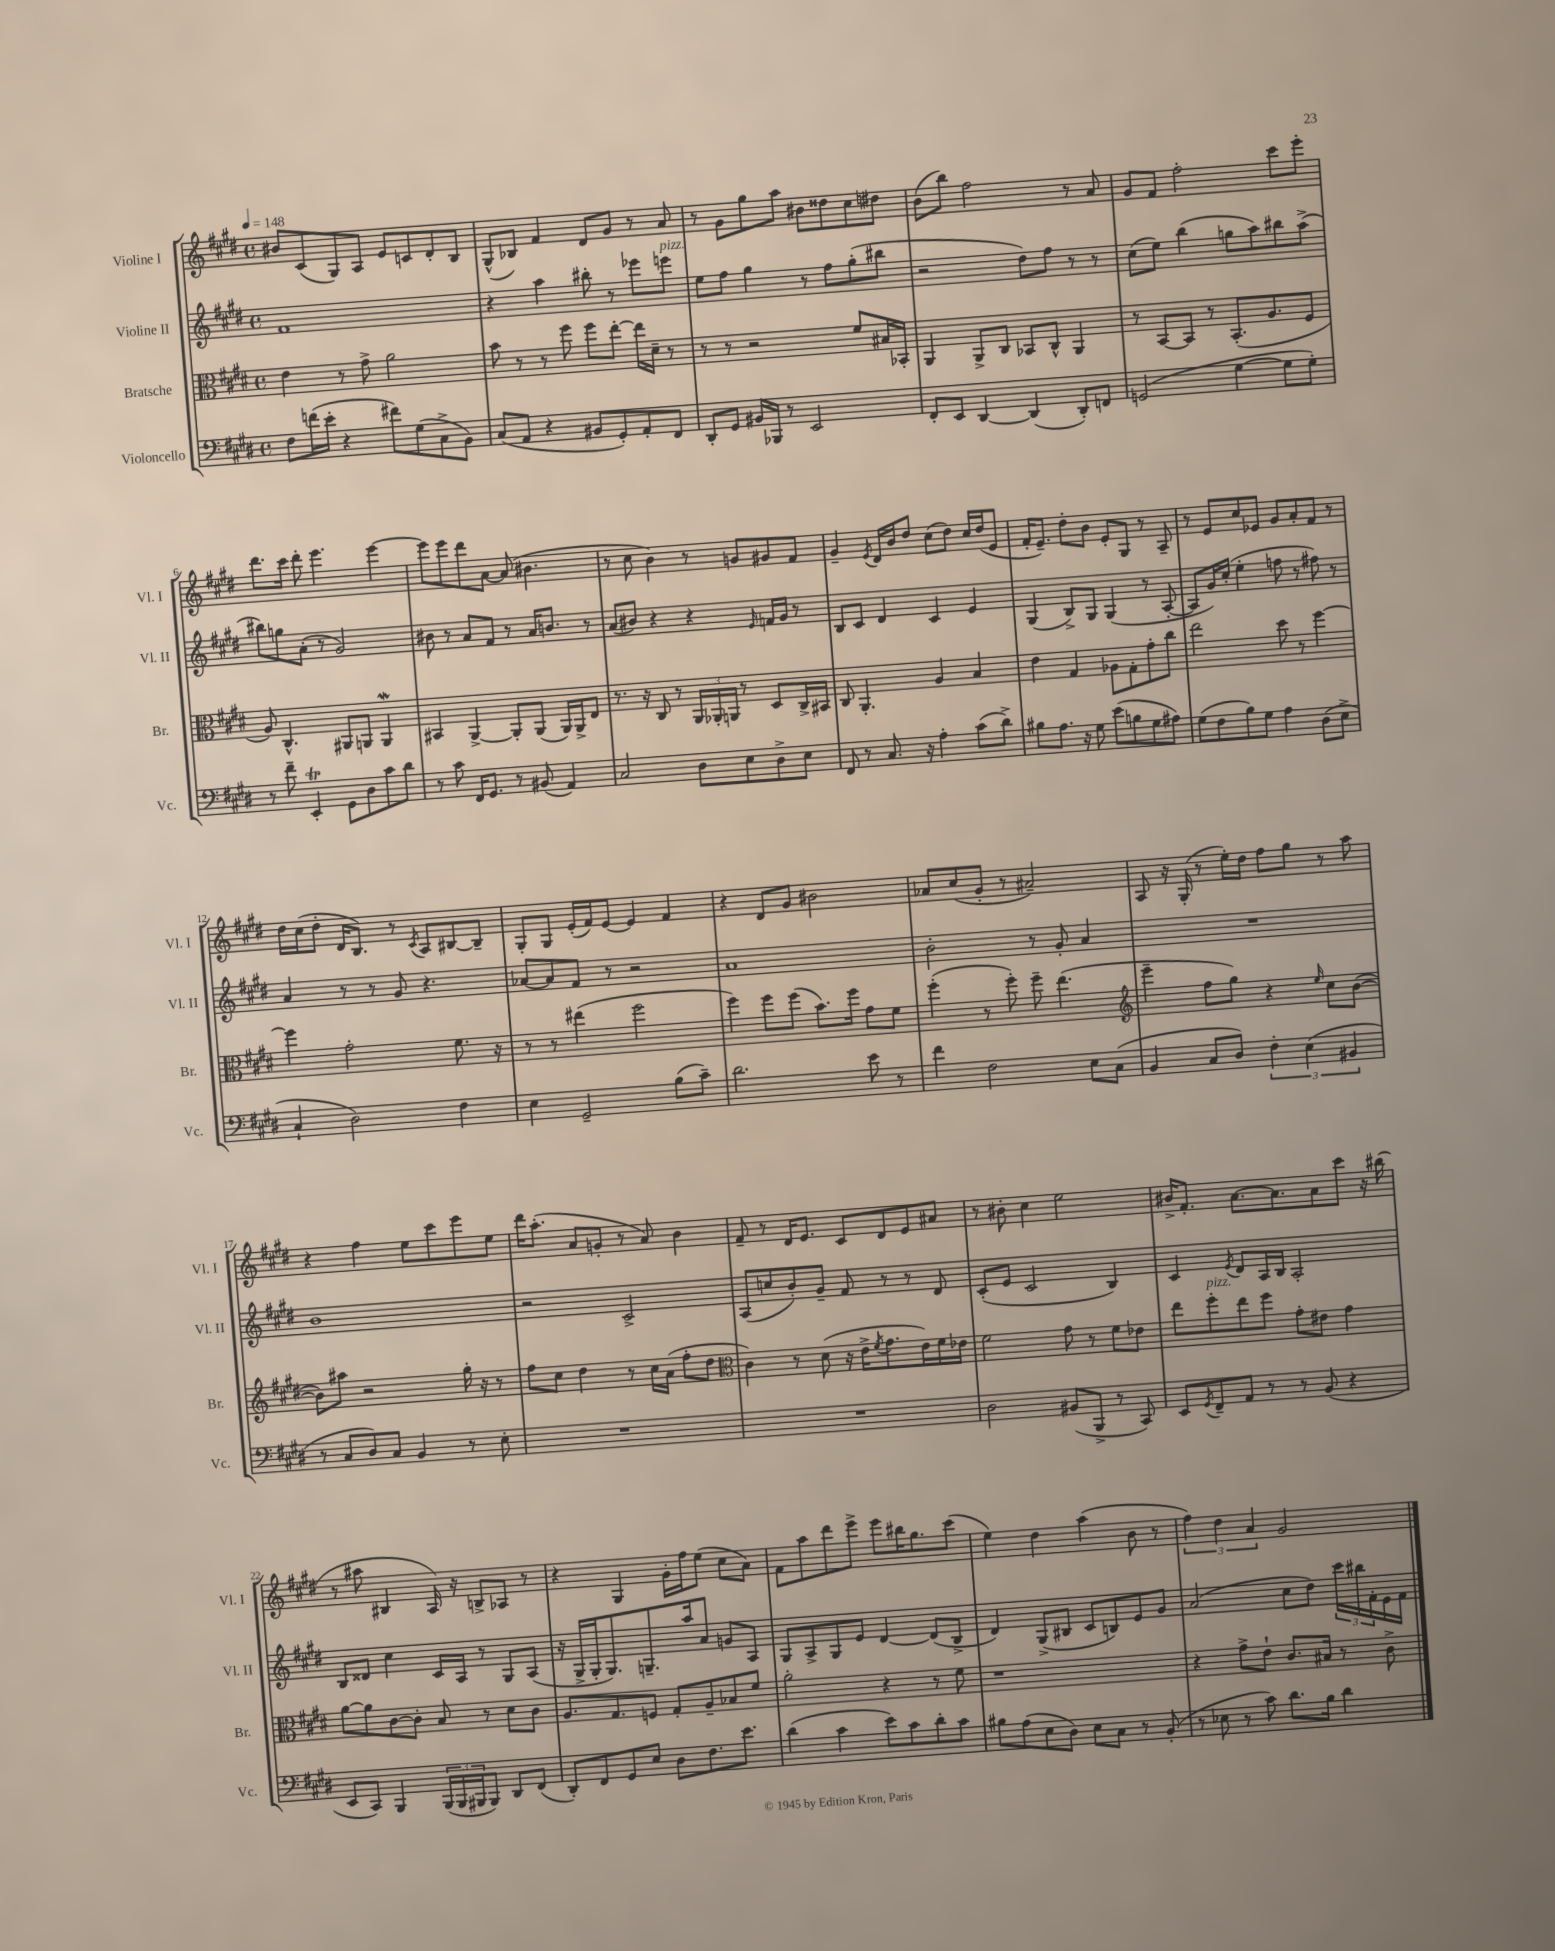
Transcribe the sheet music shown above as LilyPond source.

<<
\new StaffGroup <<
\new Staff = "s0" \with { instrumentName = "Violine I" shortInstrumentName = "Vl. I" } {
    \clef treble \key e \major \defaultTimeSignature \time 4/4 \tempo 4 = 148
    bis'8 cis'8( gis8) a8 e'8 c'8 dis'8-. b8 |
    gis8-^( bes8) fis'4 dis'8 gis'8 r8 a'8 |
    r8 gis'8 gis''8 a''8 bis'8 disis''8 cis''8 dis''8 |
    b'8( b''8) fis''2 r8 a'8 |
    gis'8 fis'8 fis''2-. cis'''8 e'''8-. |
    dis'''8. cis'''16 dis'''8-. e'''4. e'''4~ |
    e'''8 e'''8 dis'''8 a'8~ a'8( bis'4. |
    r8 cis''8 b'4) r8 g'8 gis'8 fis'8 |
    gis'4-- \acciaccatura { e'8 } dis'16 b'16 dis''8 cis''8( dis''8) cis''16 dis''16( e'8 |
    fis'16-. e'8.--) dis''8-. b'8 e'8-. gis8 r8 a8-- |
    r8 e'8 cis''8 ees'8 gis'8 a'8-. fis'8 r8 |
    dis''16 cis''16( dis''8-. dis'16 b8.) r8 \acciaccatura { cis'8 } a8 bis8~ bis8-- |
    gis8-. gis8 e'16-.( fis'16) e'8~ e'4 fis'4 |
    r4 dis'8 gis'8 bis'2 |
    aes'8 cis''8( gis'8-. r8 ais'2--) |
    a8 r16 gis16-.( r8 e''16-.) dis''16 fis''8 gis''8 r8 a''8 |
    r4 fis''4 e''8 cis'''8 e'''8 e''8 |
    dis'''16 a''8.-.( a'8 g'8-. r8 a'8) b'4 |
    fis'8-- r8 dis'16 e'8. cis'8 dis'8 e'8 ais'8 |
    r8 bis'8-. cis''4 e''2 |
    bis'16-> fis'8.-. a'8.~ a'8. a'8 cis'''8 r16 bis''16( |
    r8 ais''8 bis4 a16) r16 b8-> aes8 r8 |
    r4 gis4 gis'16-. fis''16 e''8( cis''8 a'8) |
    fis'8 a''8 dis'''8 e'''8-> e'''8 bis''16 gis''8. cis'''8( |
    e''4) dis''4 a''4( b'8 r8 |
    \tuplet 3/2 { fis''4) dis''4 a'4 } gis'2 \bar "|." |
}
\new Staff = "s1" \with { instrumentName = "Violine II" shortInstrumentName = "Vl. II" } {
    \clef treble \key e \major \defaultTimeSignature \time 4/4
    fis'1 |
    r4 a''4 bis''8-. r8 ees'''8 e'''8^\markup { \italic "pizz." } |
    e''8 fis''8 gis''4 r8 fis''8 gis''8-.( bis''8 |
    r2 dis''8) fis''8 r8 r8 |
    cis''8( e''8) b''4( g''8 a''8) bis''8 a''8->( |
    bis''8) g''8 a'8-.( r8 gis'2) |
    bis'8 r8 a'8 fis'8 r8 a'16 b'8. r8 |
    a'8( bis'8) r4 r4 \grace { e'16 } f'16 gis'16 r8 |
    b8 cis'8 dis'4 cis'4 e'4 |
    gis4( b8->) gis8 gis4( r8 a8~-. |
    a8 gis'16) cis''16-.( e''4-. f''8 r8 fis''8) r8 |
    a'4 r8 r8 gis'8 r4. |
    aes'8~ aes'8 fis'8 r8 r2 |
    a'1 |
    b'2-. r8 gis'8-. a'4 |
    R1 |
    b'1 |
    r2 cis'2-> |
    a8( c''8 b'8-.) gis'8-- fis'8 r8 r8 dis'8 |
    cis'8-.( e'8 cis'2 b4) |
    cis'4 \acciaccatura { e'8 } dis'8 a16 b16 a2-. |
    b8 disis'8 cis''4 cis'16 a16 r8 gis8 a8( |
    r16 gis16-> gis16-. gis8.) g8.-- a''16 a'8 g'8 a8 |
    gis8 a8-> gis8 e'8 dis'4~ dis'8( b8-> |
    dis'4) gis8->( bis8 cis'8 b8) e'8 gis'8 |
    a'2( cis''8 dis''8) \tuplet 3/2 { cis'''16 bis''16 fis'16-. } e'16 fis'16 \bar "|." |
}
\new Staff = "s2" \with { instrumentName = "Bratsche" shortInstrumentName = "Br." } {
    \clef alto \key e \major \defaultTimeSignature \time 4/4
    e'4 r8 gis'8-> a'2 |
    b'8 r8 r8 fis''8 fis''8 e''8~-. e''16 dis'16-- r8 |
    r8 r8 r2 fis'8 bis16 bes,16-. |
    a,4 a,8-> cis8 bes,8 cis8-^ a,4 |
    r8 b,8~ b,8 r8 b,8.-.( a8. fis8 |
    a8) cis4.-^ ais,8 a,8 a,4\mordent |
    bis,4 a,4~-> a,8-. a,8( a,16) a,16-> e8 |
    r8. r16 cis8 r8 \tuplet 3/2 { a,16 aes,16-. a,16 } r8 dis8 cis16-> bis,16 |
    cis8 a,4.-. a4 b4 |
    e'4 gis4 aes8 gis8-. gis'8-. cis''8 |
    e''2 dis''8 r8 fis''4~ |
    fis''4 gis'2-. fis'8. r16 |
    r8 r8 eis''4( fis''2 |
    fis''4) fis''8 fis''8( b'8.) fis''16 gis'8 fis'8 |
    fis''4-.( r8 fis''8-.) fis''8-- e''4.( |
    \clef treble e'''4-- fis''8 gis''8) r4 \grace { e''16 } cis''8 b'8~( |
    b'8) ais''8 r2 gis''16-. r16 r8 |
    fis''8 cis''8 dis''4 r8 cis''16 a'16( fis''8-. dis''8 |
    \clef alto cis'4) r8 dis'8( r16 e'16-> \acciaccatura { fis'8 } gis'8. e'16) fis'16 ees'16 |
    fis'2 gis'8 r8 fis'8 ees'8 |
    e''8 fis''8-.^\markup { \italic "pizz." } e''8 fis''8 gis'8-. eis'8 gis'4 |
    a'8~ a'8 cis'8~ cis'8-. b8 r8 dis'8 cis'8 |
    a8. gis8. f8 gis8-. a8-- bes8 fis'8 |
    a'2-. r4 r8 fis'8 |
    r1 |
    r4 gis'8-> e'8-! cis'8. bis16 r8 cis'8-> \bar "|." |
}
\new Staff = "s3" \with { instrumentName = "Violoncello" shortInstrumentName = "Vc." } {
    \clef bass \key e \major \defaultTimeSignature \time 4/4
    fis8 f'16( e'16-. r4 fis'8) gis8( cis8-> b,8) |
    cis8( a,8 r4 bis,8 gis,8-.) a,8-. fis,8 |
    dis,8-. gis,8 bis,16 bes,,16 r8 e,2 |
    fis,8-. e,8 dis,4~ dis,4( dis,8-.) f,8 |
    g,2( gis4~ gis8 gis8-.) |
    r8 fis'8-- e,4-.\trill gis,8 dis8 cis'8 dis'8 |
    r8 cis'8 fis,16 gis,8. r8 bis,8( a,4) |
    cis2 dis8 e8 dis8-> e8 |
    fis,8 r8 cis8. r16 a4-. cis'8( dis'8->) |
    bis8 a8. r16 gis8 e'8( b8 gis8 ais8) |
    gis8( fis8 b8) gis8 a4 dis8( e8-> |
    cis4-! dis2) fis4 |
    e4 gis,2-- b8( cis'8--) |
    dis'2. e'8 r8 |
    fis'4 fis2 e8 cis8( |
    b,4 cis8 dis8) \tuplet 3/2 { fis4-. e4( bis,4 } |
    r8 cis8 dis8) cis8 b,4 r8 e8-. |
    R1 |
    R1 |
    dis2 bis,8( b,,8-> r8 cis,8) |
    e,8 \acciaccatura { gis,8 } fis,8-- a,8 r8 r8 b,8( r4 |
    e,8 cis,8) b,,4 \tuplet 3/2 { b,,16( b,,16 bis,,16 } bis,,8) dis,8 fis,8( |
    dis,8-.) fis,8 gis,8 e8 dis8 fis8. e'8. |
    dis'4( cis'4 e'8) cis'8 dis'8-. cis'8 |
    bis8 a8( e8 dis8) e8 cis8 r8 b,8-.( |
    r8 ees8 r8 cis'8) dis'8. b16 dis'4 \bar "|." |
}
>>
>>
